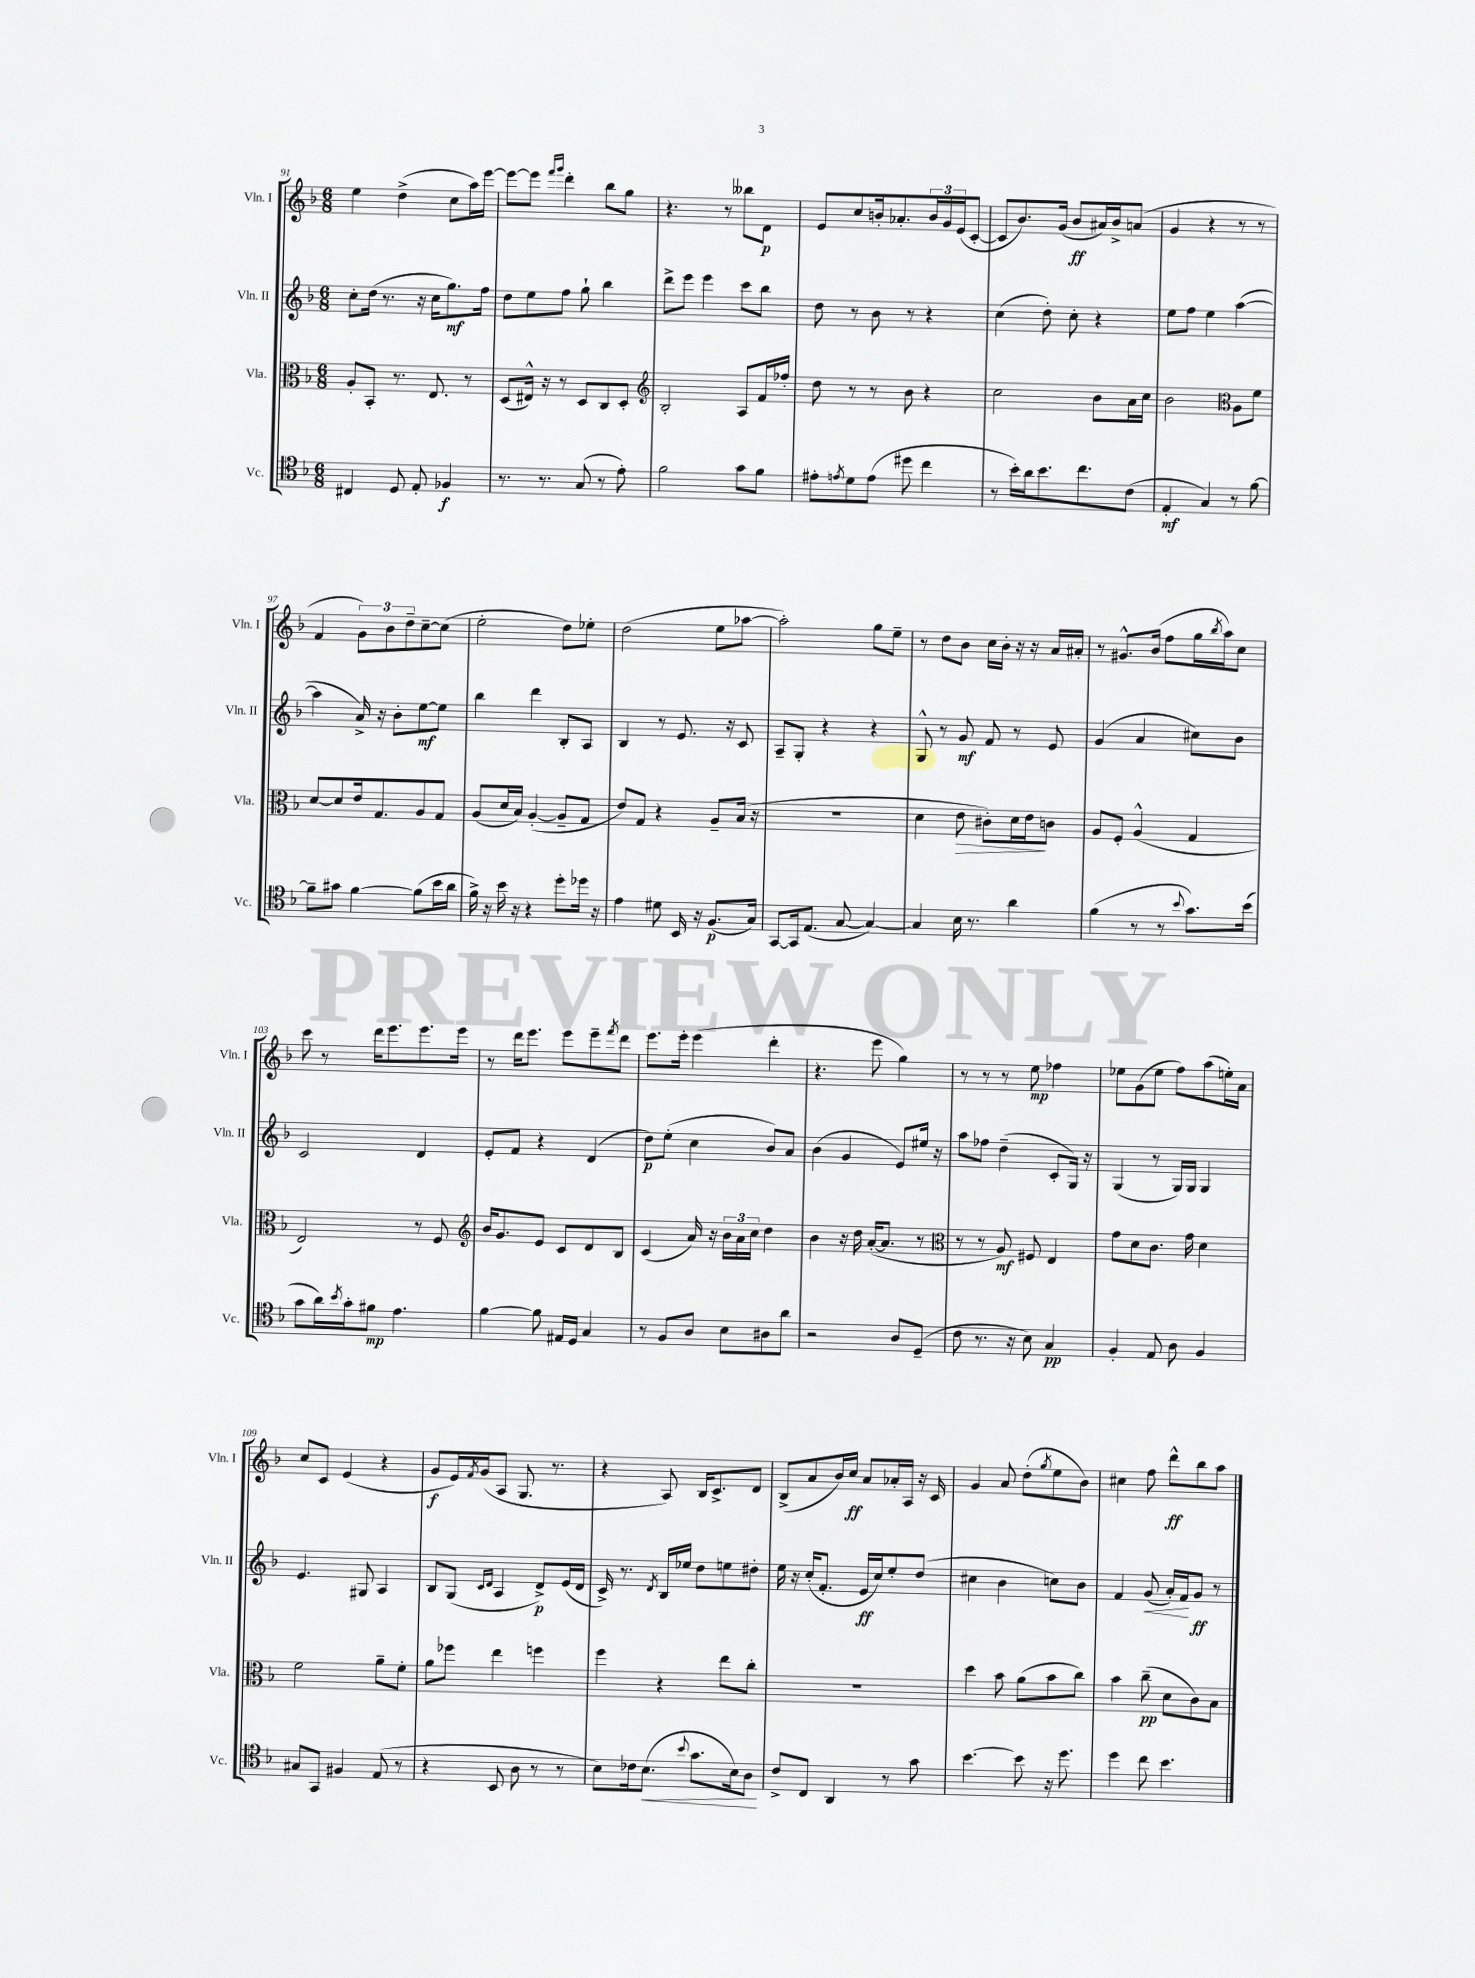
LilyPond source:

<<
\new StaffGroup <<
\new Staff = "s0" \with { instrumentName = "Vln. I" shortInstrumentName = "Vln. I" } {
    \clef treble \key f \major \numericTimeSignature \time 6/8
    e''4 d''4->( c''8 a''16) e'''16~ |
    e'''8~ e'''8 \grace { f'''16 g'''16 } d'''4-. bes''8 g''8 |
    r4. r8 beses''8 d'8\p |
    e'8 c''8 b'16-. aes'8.-. \tuplet 3/2 { b'16 g'16 e'16( } c'8~-. |
    c'8 bes'8.) g'16( bes'8\ff ais'16) bes'16-> a'8( |
    g'4 r4 r8 r8 |
    f'4 \tuplet 3/2 { g'8) bes'8 d''8-- } c''8~-- c''8( |
    e''2-. d''8) ees''8-. |
    d''2( e''8 aes''8~ |
    aes''2-.) g''8 e''8-- |
    r8 d''8 bes'8 c''16 bes'16-. r16 r16 a'16 ais'16-. |
    r8 gis'8.-^ bes'16( f''8 g''16 \acciaccatura { bes''8 } a''16) c''8 |
    c'''8 r8 d'''16 e'''8. e'''8. e'''16 |
    r8 d'''16 e'''8. e'''8 e'''8-- \acciaccatura { f'''8 } d'''8 |
    e'''8. e'''16-. e'''4( d'''4-. |
    r4. e'''8 g''4) |
    r8 r8 r8 e''8\mp fes''4 |
    ees''8 g'8( ees''8 f''8) a''8( e''16-.) a'16 |
    c''8 c'8 e'4( r4 |
    g'8\f e'16) \acciaccatura { f'8 } g'16( a8 g8. r8. |
    r4 a8) bes16 c'8.-> d'8 |
    bes8->( a'8 bes'16) c''16\ff a'8 aes'16-. a16 r16 c'16 |
    g'4 a'8 d''8-.( \acciaccatura { g''8 } e''8 bes'8) |
    cis''4 f''8 d'''8-^\ff bes''8 a''8 \bar "|." |
}
\new Staff = "s1" \with { instrumentName = "Vln. II" shortInstrumentName = "Vln. II" } {
    \clef treble \key f \major \numericTimeSignature \time 6/8
    c''8-. d''16( r8. r16 c''16 g''8.\mf) f''16 |
    d''8 e''8 f''8 g''8-! bes''4 |
    d'''8-> e'''8 e'''4 c'''8 bes''8 |
    d''8 r8 bes'8 r8 r4 |
    c''4( d''8-.) c''8-. r4 |
    e''8 f''8 e''4 a''4~( |
    a''4 a'16->) r16 bes'8-. e''8~\mf e''8 |
    bes''4 d'''4 bes8-. a8 |
    bes4 r8 e'8. r16 c'8 |
    a8-- g8-. r4 r4 |
    g8-^ r8 g'8\mf f'8 r8 e'8 |
    g'4( a'4 cis''8) bes'8 |
    c'2 d'4 |
    e'8-. f'8 r4 d'4( |
    d''8\p) e''8-.( c''4 bes'8) a'8 |
    bes'4( g'4 e'8) eis''16 r16 |
    a''8 fes''8 d''4--( c'8-. g16) r16 |
    g4( r8 g16) g16 g4 |
    e'4. gis8 a4 |
    bes8 g8( \grace { c'16 d'16 } a4 d'8->\p) e'16( d'16 |
    c'16->) r8. \acciaccatura { d'8 } bes16 ees''16 d''8 e''8 dis''8-. |
    e''16 r16 c''16-.( f'8.-. e'16\ff c''16) e''8-. d''8( |
    cis''4 bes'4 c''8) bes'8 |
    f'4 g'8\<( a'16-.) f'16\! g'8\ff r8 \bar "|." |
}
\new Staff = "s2" \with { instrumentName = "Vla." shortInstrumentName = "Vla." } {
    \clef alto \key f \major \numericTimeSignature \time 6/8
    a8-. bes,8-. r8. e8. r8 |
    d8( eis16-^) r16 r8 d8 c8 d8-. |
    \clef treble bes2-. a8 f'16 fes''16-. |
    d''8 r8 r8 bes'8 r4 |
    c''2 bes'8 a'16 c''16 |
    bes'2 \clef alto a8 f'8 |
    d'8~ d'8 e'16 g8. a8 g8 |
    a8( d'16 bes16) a4~-.( a8-- g8 |
    e'8) g8 r4 a8-- bes16( r16 |
    R2. |
    d'4 e'8\> cis'8-.) d'16 e'16\! c'8 |
    a8 f8-. a4-^( g4 |
    e2) r8 f8 |
    \clef treble bes'16 g'8. e'8 c'8 d'8 bes8 |
    c'4( a'16) r16 \tuplet 3/2 { bes'16 a'16 c''16 } d''4 |
    bes'4 r16 d''16 a'16~-.( a'8. r8 |
    \clef alto r8 r8 a8\mf) fis8 e4 |
    g'8 d'8 c'8. g'16 d'4 |
    f'2 a'8-- f'8-. |
    a'8 fes''8 e''4 f''4 |
    f''4 r4 e''8 c''8-. |
    R2. |
    d''4 bes'8 a'8( bes'8 c''8) |
    bes'4 c''8--\pp( d'8 c'8) bes8 \bar "|." |
}
\new Staff = "s3" \with { instrumentName = "Vc." shortInstrumentName = "Vc." } {
    \clef tenor \key f \major \numericTimeSignature \time 6/8
    cis4 d8 e8-. fes4\f |
    r8. r8. g8( r8 e'8-.) |
    f'2 g'8 f'8 |
    eis'8-. \acciaccatura { e'8 } d'8 e'8( dis''8 c''4 |
    r8 bes'16-.) a'16 bes'8. c''8. c'8( |
    e4-.\mf g4) r8 f'8~ |
    f'8-- gis'8 f'4~ f'8( bes'16 a'16 |
    f'16->) r16 bes'16 r16 r4 d''8-. des''16 r16 |
    e'4 dis'8 bes,16 r16 f8.\p( g16) |
    g,8~ g,16 e8.( g8~ g4~) |
    g4 bes16 r8. a'4 |
    f'4( r8 r8 \appoggiatura { bes'8 } g'8.) bes'16( |
    g'8 a'16) \acciaccatura { bes'8 } g'16-. fis'8\mp e'4. |
    f'4~ f'8 eis16 d16 g4 |
    r8 f8 a8 bes8 ais8 a'8 |
    r2 a8 d8--( |
    c'8 r8. r16 bes8) g4\pp |
    f4-. e8 a8 f4 |
    gis8 g,8 fis4 e8( r8 |
    r4 bes,8 a8 r8 r8 |
    bes8) ces'16 bes8.\<( \appoggiatura { bes'8 } g'8. bes16) a8\! |
    c'8-> c8 a,4 r8 g'8 |
    bes'4.~ bes'8 r16 d''8. |
    d''4 c''8 bes'4. \bar "|." |
}
>>
>>
\layout { \context { \Score currentBarNumber = #91 } }
